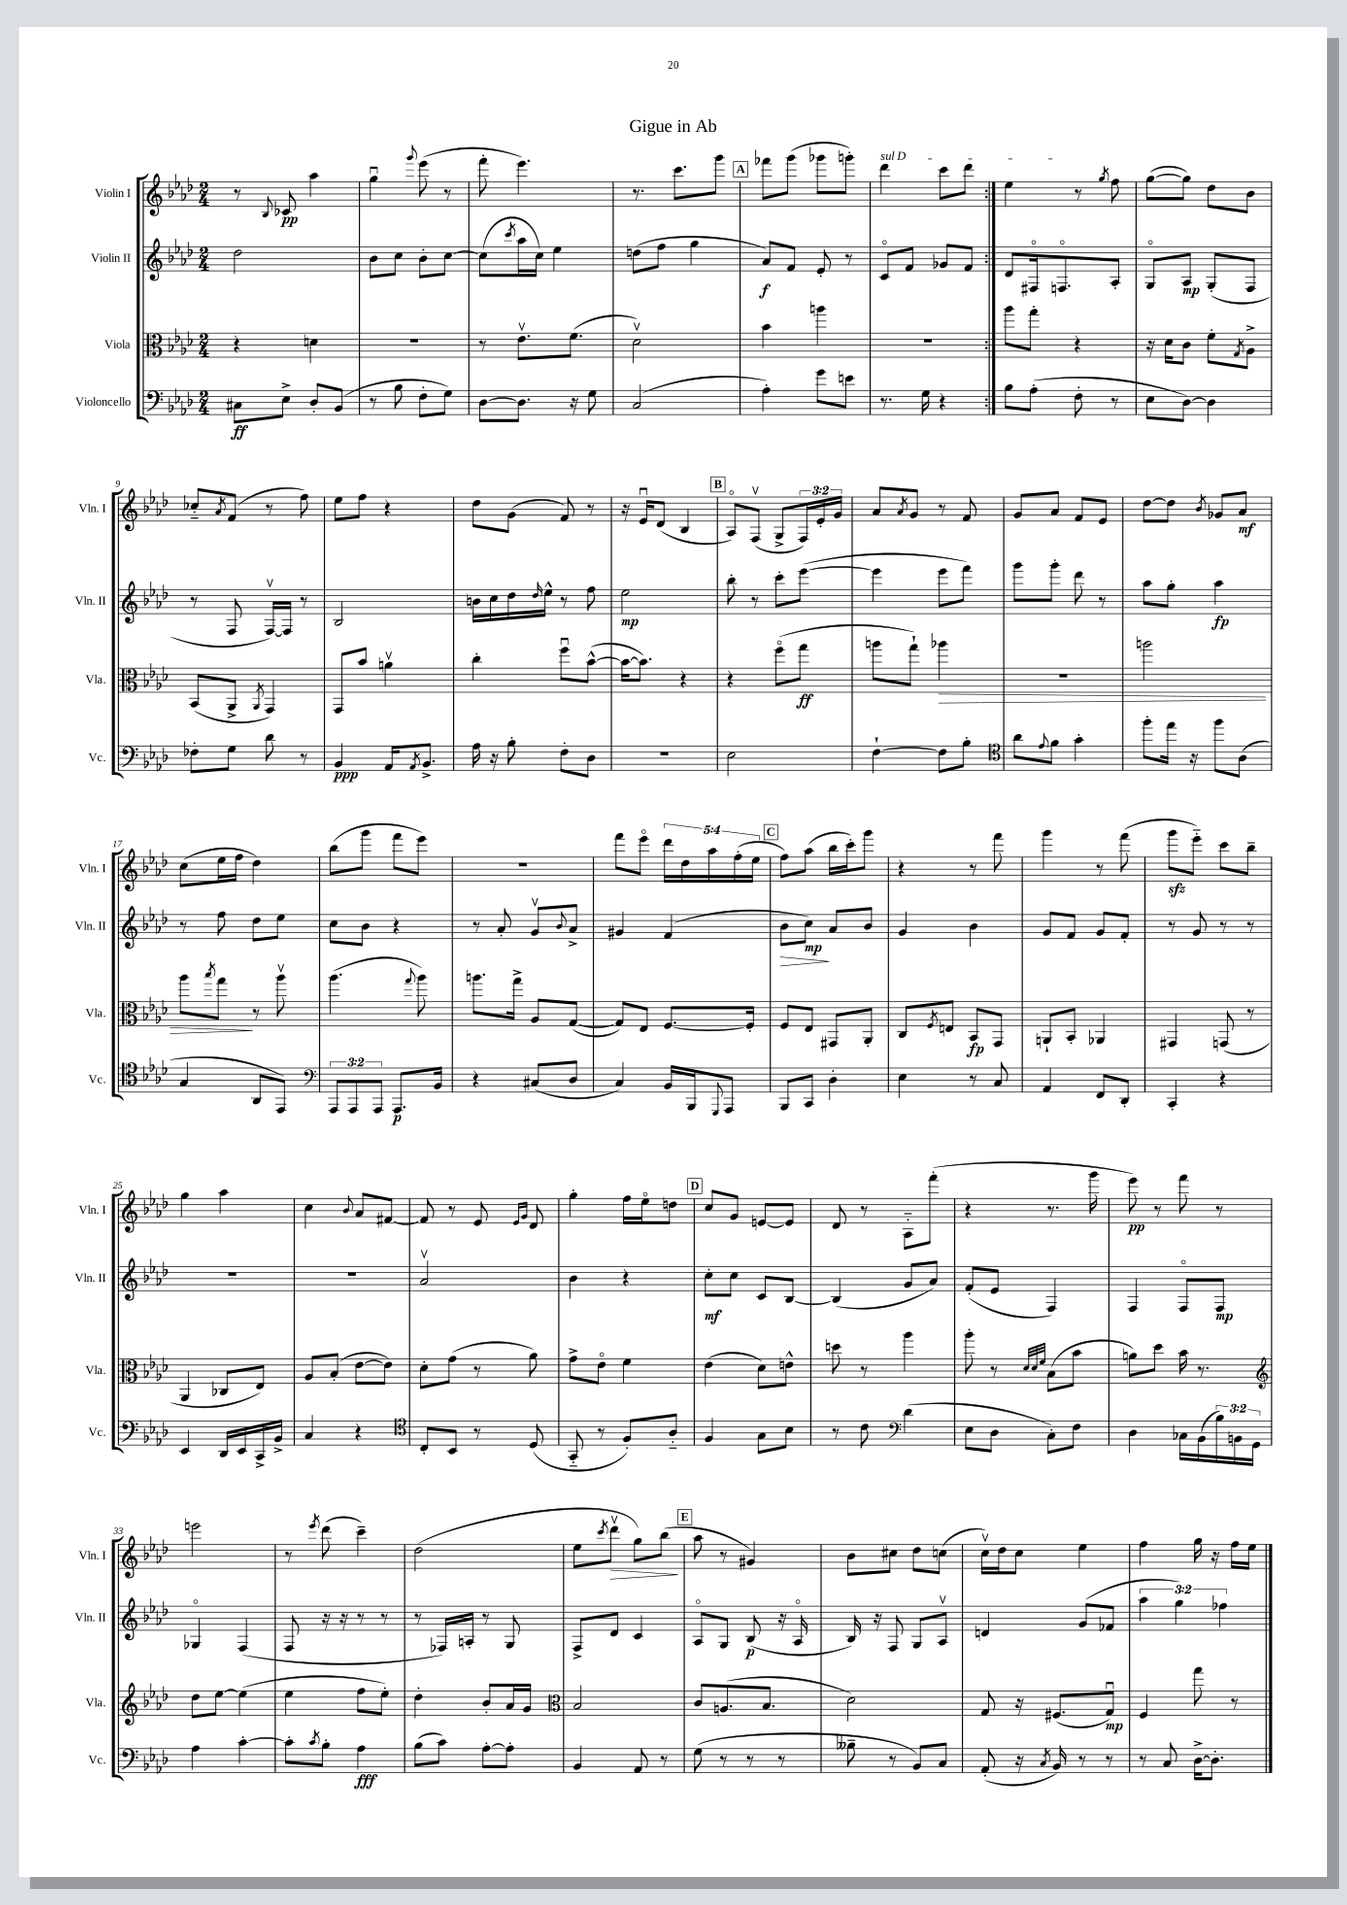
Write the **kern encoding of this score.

**kern	**kern	**kern	**kern
*staff4	*staff3	*staff2	*staff1
*clefF4	*clefC3	*clefG2	*clefG2
*k[b-e-a-d-]	*k[b-e-a-d-]	*k[b-e-a-d-]	*k[b-e-a-d-]
*M2/4	*M2/4	*M2/4	*M2/4
8C#	4r	2dd-	8r
.	.	.	8qqB-
8E-^	.	.	8c-
8D-'	4d	.	4aa-
(8BB-	.	.	.
=	=	=	=
8r	2r	8b-	4ggu
8B-	.	8cc	.
.	.	.	8qqggg
8F'	.	8b-'	(8eee-
8G)	.	[8cc	8r
=	=	=	=
[8D-	8r	(8cc]	8fff'
.	.	8qccc	.
8.D-]	8.e-v	16aa-	4.eee-)
.	.	16cc)	.
.	.	4ee-	.
16r	(8.f	.	.
8G	.	.	.
=	=	=	=
(2C	2d-v)	(8dd	8.r
.	.	8ff	.
.	.	.	8.ccc
.	.	4gg	.
.	.	.	8ggg
=	=	=	=
4A-')	4b-	8a-)	8fff-
.	.	8f	(8ggg
8g	4aa	8e-'	8ggg-
8e	.	8r	8ggg')
=	=	=	=
8.r	2r	8co	4ddd-
.	.	8f	.
16G	.	.	.
4r	.	8g-	8ccc
.	.	8f	8ddd-
=:|!	=:|!	=:|!	=:|!
8B-	8aa-	8d-	4ee-
(8A-'	8gg'	16F#o	.
.	.	8.Fo	.
8F'	4r	.	8r
.	.	.	8qgg
8r	.	8A-'	8ff
=	=	=	=
8E-	16r	8Go	([8gg
.	16d-	.	.
[8D-)	8c	8A-	8gg])
4D-]	8f'	(8G'	8dd-
.	8qG	.	.
.	8A-^	8F	8b-
=	=	=	=
8F-'	(8BB-	8r	8cc-'~
.	.	.	8qa-
8G	8AA-^	8F	(8f
.	8qAA-	.	.
8d-	4GG)	[16Fv)	8r
.	.	16F]	.
8r	.	8r	8ff)
=	=	=	=
4BB-	8GG	2B-	8ee-
.	8b-	.	8ff
16AA-	4av	.	4r
8qAA-	.	.	.
8.BB-^	.	.	.
=	=	=	=
16A-	4cc'	16b	8dd-
16r	.	16cc	.
8B-'	.	16dd-	(8g
.	.	16qqdd-	.
.	.	16ee-^^	.
8F'	8ffu	8r	8f)
8D-	([8b-^^	8ff	8r
=	=	=	=
2r	16b-_	2ee-	16r
.	8.b-])	.	16e-u
.	.	.	(8d-
.	4r	.	4B-
=	=	=	=
2E-	4r	8bb-'	8A-o)
.	.	8r	(8Fv
.	(8ffo	8ccc'	8G^
.	8gg	([8eee-	24F)
.	.	.	24e-'
.	.	.	24g
=	=	=	=
[4F`	8aa	4eee-]	8a-
.	.	.	8qa-
.	8gg`)	.	8g
8F]	4aa-	8eee-	8r
8B-'	.	8fff)	8f
=	=	=	=
*clefC4	*	*	*
8a-	2r	8ggg	8g
8qqe-	.	.	.
8f	.	8ggg'	8a-
4g'	.	8ddd-	8f
.	.	8r	8e-
=	=	=	=
8ff'	2aa	8aa-	[8dd-
16ee-	.	8gg'	8dd-]
16r	.	.	.
.	.	.	8qb-
8ff	.	4aa-	8g-
(8A-	.	.	8a-
=	=	=	=
4G	8aa-	8r	(8cc
.	8qbb-	.	.
.	8gg	8ff	16ee-
.	.	.	16ff
8AA-	8r	8dd-	4dd-)
8EE-)	8aa-v	8ee-	.
=	=	=	=
*clefF4	*	*	*
12AAA-	(4.aa-	8cc	(8bb-
12AAA-	.	.	.
.	.	8b-	8ggg
12AAA-	.	.	.
8.AAA-	.	4r	8fff
.	8qqgg	.	.
.	8aa-)	.	8eee-)
16BB-	.	.	.
=	=	=	=
4r	8.aa	8r	2r
.	.	8a-'	.
.	16gg^	.	.
(8C#	8A-	8gv	.
.	.	8qqb-	.
8D-	([8G	8a-^	.
=	=	=	=
4C)	8G])	4g#	8fff
.	8E-	.	8eee-o
16BB-	[8.F	(4f	20ddd-
.	.	.	20dd-
16BBB-	.	.	.
.	.	.	20aa-
8qqGGG	.	.	.
8AAA-	.	.	.
.	.	.	(20ff'
.	16F']	.	.
.	.	.	20ee-
=	=	=	=
8BBB-	8F	8b-	8ff)
8CC	8E-	8cc)	(8aa-
4D-'	8GG#	8a-	16bb-
.	.	.	16ccc')
.	8AA-'	8b-	8ggg
=	=	=	=
4E-	8C	4g	4r
.	8qF	.	.
.	8E	.	.
8r	8BB-	4b-	8r
8C	8GG	.	8fff
=	=	=	=
4AA-	8AA`	8g	4ggg
.	8BB-'	8f	.
8FF	4AA-	8g	8r
8DD-'	.	8f'	(8fff
=	=	=	=
4CC'	4GG#	8r	8ggg
.	.	8g	8eee-'~)
4r	(8GG	8r	8ccc
.	8r	8r	8bb-~
=	=	=	=
4EE-	4AA-	2r	4gg
16DD-	8C-	.	4aa-
16EE-	.	.	.
16CC^	8E-)	.	.
16BB-^	.	.	.
=	=	=	=
4C	8A-	2r	4cc
.	(8B-'	.	.
.	.	.	8qqb-
4r	[8e-	.	8a-
.	8e-])	.	[8f#
=	=	=	=
*clefC4	*	*	*
8C'	8d-'	2a-v	8f#]
8BB-	(8g	.	8r
8r	8r	.	8e-
.	.	.	16qqe-
.	.	.	16qqg
(8D-	8a-)	.	8d-
=	=	=	=
8GG'~	8g^	4b-	4gg'
8r	8e-o	.	.
8F')	4f	4r	16ff
.	.	.	16ee-o
8A-'~	.	.	8dd
=	=	=	=
4F	(4e-	8cc'	8cc
.	.	8cc	8g
8G	8d-)	8c	[8e
8B-	8e^^	[8B-	8e]
=	=	=	=
8r	8dd	(4B-]	8d-
8c	8r	.	8r
*clefF4	*	*	*
(4d-	4aa-	8g	8A-'~
.	.	8a-)	(8fff'
=	=	=	=
8E-	8aa-'	(8f'	4r
8D-	8r	8e-	.
.	32qqd-	.	.
.	32qqd-	.	.
.	32qqf	.	.
8C')	(8B-	4F)	8.r
8F	8b-	.	.
.	.	.	16ggg
=	=	=	=
4D-	8a)	4F	8eee-)
.	8dd-	.	8r
16C-	16b-	8Fo	8fff
(16BB-	8.r	.	.
24B-)	.	8F	8r
24BB	.	.	.
24GG	.	.	.
=	=	=	=
*	*clefG2	*	*
4A-	8dd-	4G-o	2eee
.	[8ee-	.	.
[4c'	(4ee-]	(4F	.
=	=	=	=
8c']	4ee-	8F	8r
8qc	.	.	8qeee-
8B-'	.	16r	(8ddd-
.	.	16r	.
4A-	8ff	8r	4ccc~)
.	8ee-')	8r	.
=	=	=	=
(8B-	4dd-'	8r	(2dd-
8c)	.	16F-)	.
.	.	16A'	.
[8A-'	8b-'	8r	.
8A-']	16a-	8G	.
.	16g	.	.
=	=	=	=
*	*clefC3	*	*
4BB-	2B-	8F^	8ee-
.	.	.	8qccc
.	.	8d-	8ddd-v
8AA-	.	4c	8gg)
8r	.	.	(8bb-
=	=	=	=
(8G	8c	8A-o	8aa-
8r	(8.A	8G	8r
8r	.	(8B-	4g#)
.	8.B-	.	.
8r	.	16r	.
.	.	16A-o	.
=	=	=	=
8B--~	2d-)	16B-)	8b-
.	.	16r	.
8r	.	8F	8cc#
8BB-)	.	8G	8dd-
8C	.	8A-v	(8cc
=	=	=	=
(8AA-'	8G	4d	16ccv)
.	.	.	16dd-
16r	16r	.	8cc
8qC	.	.	.
16BB-)	(8.F#	.	.
8r	.	(8g	4ee-
8r	8Gu)	8f-	.
=	=	=	=
8r	4F	6aa-	4ff
8C	.	.	.
.	.	6gg)	.
[16D-^	8gg	.	16gg
8.D-']	.	.	16r
.	.	6ff-	.
.	8r	.	16ff
.	.	.	16ee-
==	==	==	==
*-	*-	*-	*-
